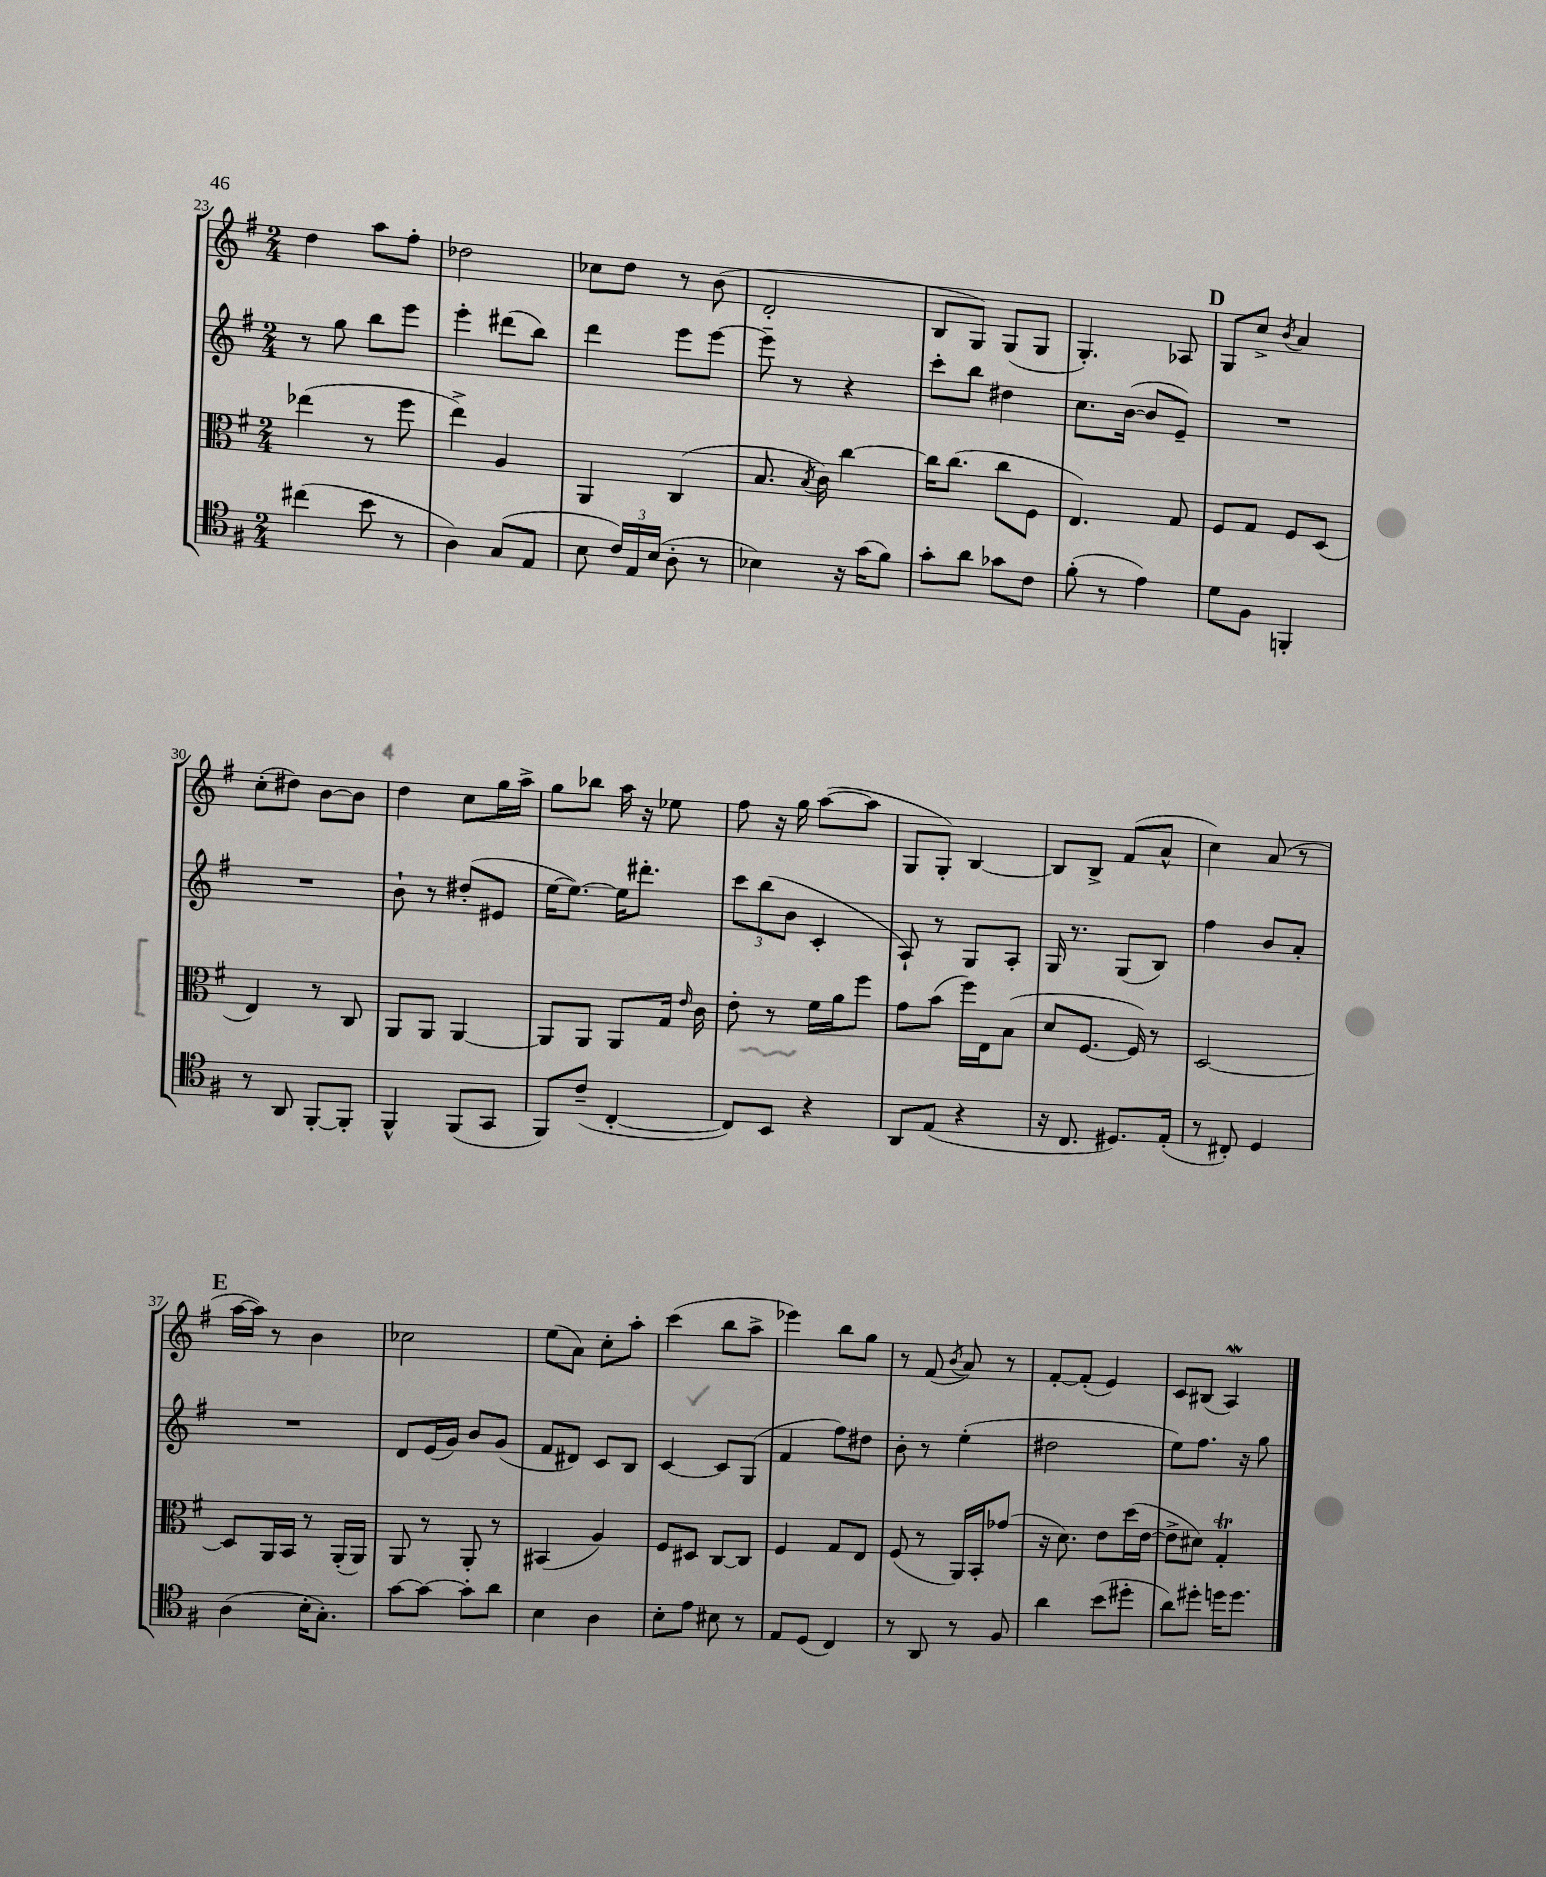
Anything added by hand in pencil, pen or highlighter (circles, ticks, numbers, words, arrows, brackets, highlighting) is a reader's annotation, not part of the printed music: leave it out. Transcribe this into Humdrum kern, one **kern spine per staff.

**kern	**kern	**kern	**kern
*staff4	*staff3	*staff2	*staff1
*clefC4	*clefC3	*clefG2	*clefG2
*k[f#]	*k[f#]	*k[f#]	*k[f#]
*M2/4	*M2/4	*M2/4	*M2/4
(4cc#	(4ee-	8r	4dd
.	.	8gg	.
8b	8r	8bb	8aa
8r	8ff#	8eee	8ff#'
=	=	=	=
4A)	4ee^)	4eee'	2dd-
(8G	4A	(8ddd#	.
8E	.	8bb)	.
=	=	=	=
8B	4AA	4ddd	8cc-
24c)	.	.	8dd
24E	.	.	.
(24B	.	.	.
8A'	(4C	8eee	8r
8r	.	[8eee	(8b
=	=	=	=
4B-)	8.B	8eee~]	2d'
.	.	8r	.
.	8qB	.	.
.	16c)	.	.
16r	[4cc	4r	.
(16g	.	.	.
8f#)	.	.	.
=	=	=	=
8g'	16cc]	8ccc'	8B
.	(8.cc	.	.
8a	.	8bb	8G)
8g-	8cc	4dd#	(8G
8c	8F#	.	8G
=	=	=	=
(8f#'	4.E)	8.cc	4.G')
8r	.	.	.
.	.	([16b	.
4e)	.	8b]	.
.	8G	8e~)	8A-
=	=	=	=
8d	8F#	2r	8G
8F#	8G	.	8cc^
.	.	.	8qb
4FF'	8F#	.	4a
.	(8D	.	.
=	=	=	=
8r	4E)	2r	(8cc'
8AA	.	.	8dd#)
[8FF#'	8r	.	[8b
8FF#']	8C	.	8b]
=	=	=	=
4FF#^^	8AA	8b`	4dd
.	8AA	8r	.
(8FF#	[4AA	(8dd#'	8cc
8GG	.	8e#	16gg
.	.	.	16aa^
=	=	=	=
8FF#)	8AA]	[16ee	8gg
.	.	8.ee_)	.
(8c~	8AA	.	8bb-
[4C'	8AA	16ee]	16aa
.	.	8.ddd#'	16r
.	16G	.	8ee-
.	16qqe	.	.
.	16c	.	.
=	=	=	=
8C])	8e'	12ccc	8ff#
.	.	(12bb	.
8BB	8r	.	16r
.	.	12b	.
.	.	.	16gg
4r	16f#	4c'	([8aa
.	16a	.	.
.	8ff#	.	8aa]
=	=	=	=
8AA	8g	8A`)	8G
(8E	(8b	8r	8G')
4r	16ff#)	8G	[4B
.	16E	.	.
.	(8B	8A'	.
=	=	=	=
16r	8d	16G	8B]
8.C	.	8.r	.
.	[8.F#	.	8B^
8.D#)	.	(8G	(8f#
.	16F#])	.	.
.	8r	8B)	8a^^
(16E'	.	.	.
=	=	=	=
8r	[2D	4ff#	4cc)
8C#')	.	.	.
4D	.	8b	(8a
.	.	8a'	8r
=	=	=	=
(4A	8D]	2r	[16aa
.	.	.	16aa])
.	16AA	.	8r
.	16BB	.	.
16B'	8r	.	4b
8.G')	.	.	.
.	(16AA'	.	.
.	16AA)	.	.
=	=	=	=
[8g	8AA	8d	2cc-
8g_	8r	(16e	.
.	.	16g)	.
8g']	8AA'	8b	.
8a	8r	(8g	.
=	=	=	=
4B	(4BB#	8f#	(8ee
.	.	8d#)	8a)
4A	4A)	8c	8cc'
.	.	8B	8aa'
=	=	=	=
8B'	8F#	[4c	(4ccc
8e	8D#	.	.
8B#	[8C	8c]	8bb
8r	8C]	(8G	8aa^
=	=	=	=
8E	4F#	4f#	4eee-)
(8D	.	.	.
4C)	8G	8ff#)	8bb
.	8E	8dd#	8gg
=	=	=	=
8r	(8F#	8b'	8r
8AA	8r	8r	(8f#
.	.	.	8qb
8r	16AA)	(4ee'	8a)
.	16BB'	.	.
8F#	(8g-	.	8r
=	=	=	=
4a	16r	2dd#	[8f#'
.	8.d)	.	.
.	.	.	(8f#']
(8b	8e	.	4e)
8dd#'	(16dd	.	.
.	[16e	.	.
=	=	=	=
8a)	8e^]	8ee)	8c
8dd#'	8d#)	8.ff#	(8B#
16dd	4G'	.	4A)
8.dd	.	16r	.
.	.	8gg	.
==	==	==	==
*-	*-	*-	*-
